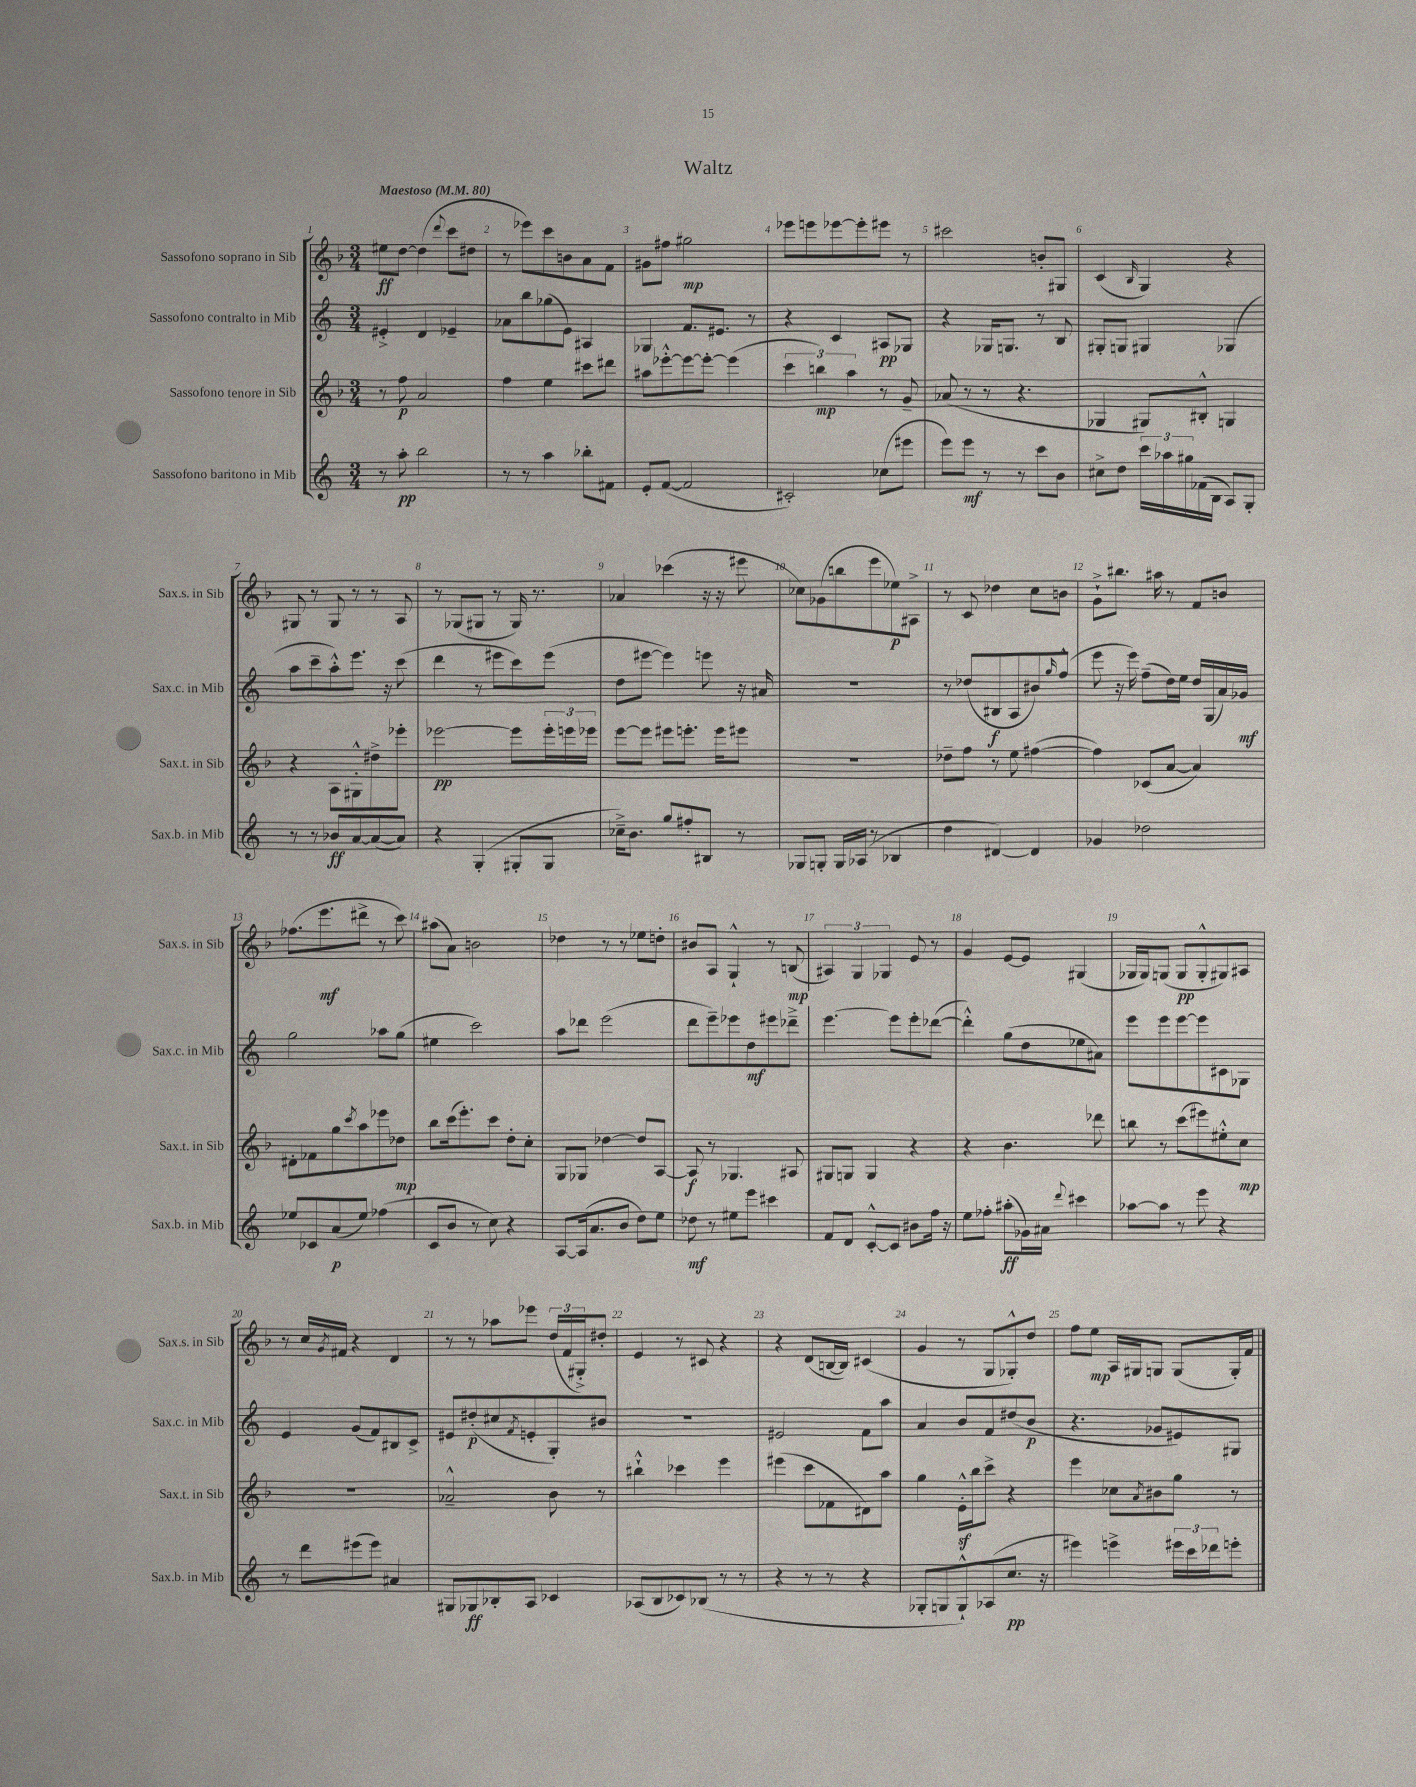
\header { title = "Waltz" }
<<
\new StaffGroup <<
\new Staff = "s0" \with { instrumentName = "Sassofono soprano in Sib" shortInstrumentName = "Sax.s. in Sib" } {
    \clef treble \key f \major \numericTimeSignature \time 3/4 \tempo "Maestoso" 4 = 80
    eis''8\ff d''8~ d''4( \appoggiatura { d'''8 } c'''8 dis''8 |
    r8 ees'''8) c'''8 b'8 a'8 f'8 |
    gis'8 fis''8 gis''2\mp |
    ees'''8 e'''8 ees'''8~ ees'''8-. eis'''8 r8 |
    cis'''2 b'8-. gis8 |
    c'4( \grace { bes16 } g4) r4 |
    gis8 r8 gis8 r8 r8 a8 |
    r8 ges8( gis8 r8 gis16) r8. |
    aes'4 ces'''4( r16 r16 eis'''8 |
    ces''8) ges'8( b''8 e'''8 ees''8\p) ais8-> |
    r8 c'8 des''4 c''8 b'8 |
    g'8-!-> bis''8. ais''16 r8 f'8 b'8 |
    fes''8.( e'''8.\mf dis'''8-> r8 c'''8) |
    ais''8( a'8) b'2 |
    des''4 r8 r8 ees''8 d''8-. |
    bis'8 a8 g4-!-^ r8 b8\mp( |
    \tuplet 3/2 { ais4) g4 ges4 } e'8 r8 |
    g'4 e'8~ e'8 gis4( |
    ges16 ges16) g8( g8\pp g8-.-^ gis8) ais8 |
    r8 c''16 \acciaccatura { g'8 } fis'16 r4 d'4 |
    r8 r8 aes''8 ees'''8 \tuplet 3/2 { d''16( f'16 gis16-.->) } dis''8-. |
    e'4 r8 cis'8 r4 |
    r4 d'8( b16~ b16) cis'4( |
    g'4 r8 g8 ges8-.-^) d''8 |
    f''8 e''8\mp a16 gis16 g8 g8( g16-.) f'16 \bar "|." |
}
\new Staff = "s1" \with { instrumentName = "Sassofono contralto in Mib" shortInstrumentName = "Sax.c. in Mib" } {
    \clef treble \key c \major \numericTimeSignature \time 3/4
    eis'4-.-> d'4 ees'4-- |
    aes'8 b''8 ges''8( e'8) ais4 |
    ges4 f'8. eis'8. r8 |
    r4 c'4 ais8\pp ges8 |
    r4 ges16 g8. r8 b8 |
    gis8-. g8 gis4 ges4( |
    a''8 c'''8-- a''8-.-^) e'''8. r16 c'''8( |
    d'''4 r8 eis'''8 c'''8) eis'''8( |
    d''8 eis'''8~ eis'''4) e'''8 r16 ais'16 |
    R2. |
    r8 des''8( bis8\f a8 bis'8) \grace { g''16 } f''8-^( |
    e'''8 r16 e'''16) f''8--( d''16) e''16 d''16 g16( a'16) ges'16\mf |
    g''2 aes''8 g''8( |
    eis''4 c'''2) |
    a''8 des'''8 e'''2( |
    d'''8 e'''8--) ees'''8 d''8\mf eis'''8 des'''8---> |
    e'''4.~ e'''8 e'''8-. des'''8~( |
    des'''4-.-^) g''8( d''8 ees''8 ais'8) |
    e'''8 e'''8 e'''8~ e'''8 cis'8 ges8 |
    e'4 g'8( f'8) bis8 c'8-> |
    eis'8 dis''8-.\p( cis''8 \acciaccatura { f'8 } e'8-. g8-.) bis'8 |
    R2. |
    eis'2 f'8 a''8 |
    a'4 b'8 f'8 dis''8( b'8\p |
    r4. ges'8 eis'8) gis8 \bar "|." |
}
\new Staff = "s2" \with { instrumentName = "Sassofono tenore in Sib" shortInstrumentName = "Sax.t. in Sib" } {
    \clef treble \key f \major \numericTimeSignature \time 3/4
    r8 f''8\p a'2 |
    f''4 e''4 cis'''8 dis'''8 |
    ais''8 ees'''8~-.-^ ees'''8~ ees'''8~-. ees'''4( |
    \tuplet 3/2 { c'''4 b''4\mp) a''4 } r8 g'8-- |
    aes'8( r8 r8 r4. |
    ges4 gis8) bis8-.-^ g4 |
    r4 a8 gis8-.-^ dis''8-> ees'''8-. |
    ees'''2~\pp ees'''8 \tuplet 3/2 { ees'''16-. e'''16 ees'''16 } |
    e'''8~ e'''8 eis'''8 e'''8.-. e'''16 eis'''8 |
    R2. |
    des''8-- f''8 r8 e''8 fis''4~( |
    fis''4) ces'8( a'8~ a'4) |
    dis'8-. fes'8 g''8 \acciaccatura { c'''8 } a''8 ees'''8 des''8\mp |
    bes''8 c'''16( e'''8.-.) c'''8 d''8-. c''8-. |
    g8 ges8 des''4~ des''8 a8~ |
    a8\f r8 ges4. ais8 |
    gis8 g8 g4 r4 |
    r4 bes'4. des'''8 |
    b''8 r8 c'''8( eis'''8) eis''8-.-^ c''8\mp |
    R2. |
    aes'2---^ bes'8 r8 |
    bis''4-!-^ ces'''4 e'''4 |
    eis'''4( c'''8 fes'8 dis'8) a''8 |
    g''4 e'16-.-^\sf bes''16 c'''8-> r4 |
    e'''4 ces''8 \acciaccatura { a'8 } bis'8 g''8 r8 \bar "|." |
}
\new Staff = "s3" \with { instrumentName = "Sassofono baritono in Mib" shortInstrumentName = "Sax.b. in Mib" } {
    \clef treble \key c \major \numericTimeSignature \time 3/4
    r8 a''8-.\pp b''2 |
    r8 r8 a''4 bes''8-. fis'8 |
    e'8-. f'8~( f'2 |
    cis'2-.) ces''8( eis'''8 |
    e'''8) e'''8\mf r8 r8 c'''8 b'8 |
    cis''8-> d''8 \tuplet 3/2 { c'''16 aes''16 gis''16 } fes'16( b16 a8) g8-. |
    r8 r8 bes'8\ff a'8~ a'8~( a'8) |
    r4 g4-.( gis8-. gis8 |
    ces''16--->) b'8. g''8 fis''8-. bis8 r8 |
    ges8 g8-. g16 aes16( r8 bes4 |
    d''4 dis'4~) dis'4 |
    ges'4 des''2 |
    ees''8 ces'8 a'8\p( ees''8) fes''4( |
    c'8 b'8 r8 c''8) r4 |
    a8~ a16( a'8. b'8 d''8) e''8 |
    des''8\mf r8 eis''8 e'''8 cis'''4 |
    f'8 d'8 c'8~-.-^ c'8 bis'8 f''16 r16 |
    e''8 fes''8-. ais''8-.\ff( ges'16) ais'16 \appoggiatura { d'''8 } cis'''4 |
    aes''8~ aes''8 r8 e'''8 r4 |
    r8 d'''8 eis'''8( eis'''8) ais'4 |
    gis8 ges8\ff bes8-. a8 ces'4 |
    aes8( b8 ces'8) bes8( r8 r8 |
    r4 r8 r8 r4 |
    ges8-. g8 g8-!-^) aes8( c''8.\pp r16 |
    eis'''4) e'''4-> \tuplet 3/2 { eis'''16 c'''16 des'''16 } e'''8-. \bar "|." |
}
>>
>>
\layout { \context { \Score \override BarNumber.break-visibility = ##(#f #t #t) barNumberVisibility = #all-bar-numbers-visible } }
